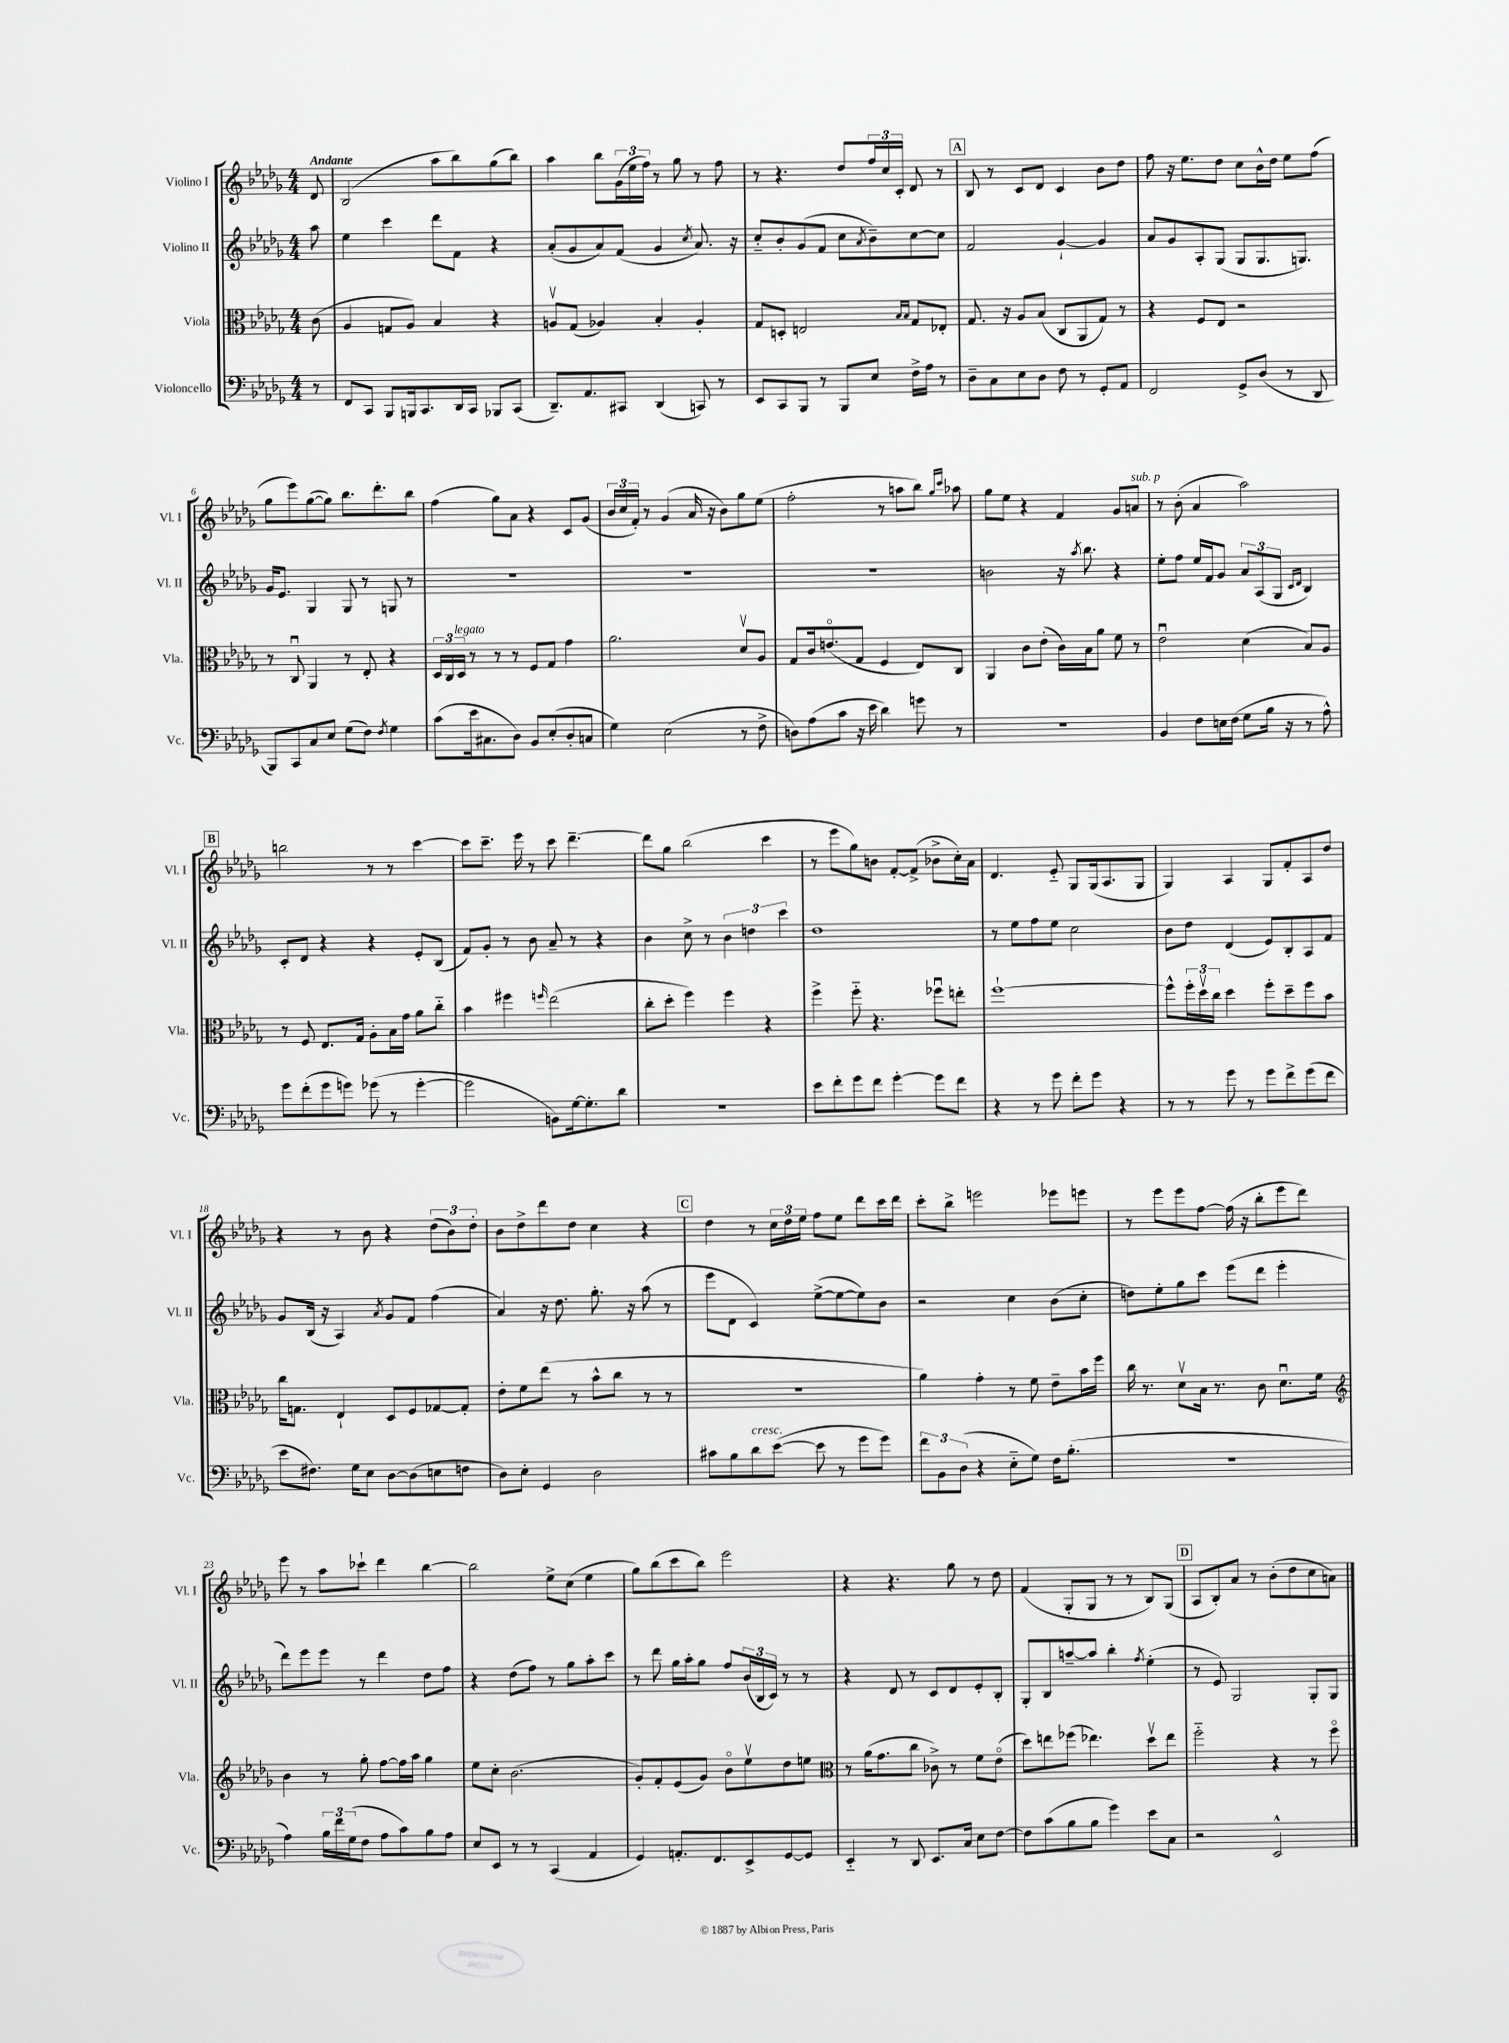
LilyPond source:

<<
\new StaffGroup <<
\new Staff = "s0" \with { instrumentName = "Violino I" shortInstrumentName = "Vl. I" } {
    \clef treble \key des \major \numericTimeSignature \time 4/4 \partial 8 \tempo "Andante"
    des'8 |
    bes2( aes''8 bes''8) ges''8( bes''8) |
    aes''4 bes''8 \tuplet 3/2 { ges'16( ees''16 f''16) } r8 ges''8 r8 f''8 |
    r8 r4. des''8 \tuplet 3/2 { f''16 c''16 c'16-. } des'8 r8 |
    \mark \markup { \box "A" } bes8 r8 c'8 des'8 c'4 bes'8 des''8 |
    f''8 r16 ees''8. des''8 c''8 bes'16-^ des''16 ees''8 f''8( |
    ges''8 ees'''8) ges''8~( ges''8) bes''8. des'''8.-. bes''8 |
    f''4( ges''8) aes'8 r4 c'8 ges'8( |
    \tuplet 3/2 { bes'16 c''16 f'16-.) } r8 ges'4( aes'16 r16 bes'8) ges''8 ees''8( |
    f''2-. r8 a''8 bes''8) \grace { ges''16 c'''16 } aes''8 |
    ges''8 ees''8 r4 f'4 ges'8 a'8^\markup { \italic "sub. p" } |
    r8 bes'8-.( aes'4 aes''2) |
    \mark \markup { \box "B" } b''2 r8 r8 c'''4~ |
    c'''8 c'''8.-- ees'''16 r8 c'''8 des'''4.~-- |
    des'''8 ges''8 bes''2( c'''4 |
    r8 ees'''8 ges''8) b'8 f'8~-. f'8->( bes'8-> c''16-.) aes'16 |
    des'4. ees'8-_ ges8 ges16( aes8. ges8 |
    ges4) aes4 ges8 f'8-. aes8 des''8 |
    r4 r8 bes'8 r4 \tuplet 3/2 { des''8( bes'8) des''8-. } |
    bes'8 des''8-> des'''8 des''8 c''4 r4 |
    \mark \markup { \box "C" } des''4 r8 \tuplet 3/2 { c''16 des''16 ees''16 } f''8 ees''8 des'''8 c'''16 des'''16 |
    c'''8-. bes''8-> e'''2 ees'''8 e'''8 |
    r8 ees'''8 ees'''8 f''8~ f''16( r16 bes''8-. ees'''8 des'''8) |
    ees'''8 r8 aes''8 ces'''8-! des'''4 bes''4~ |
    bes''2 ees''8-> c''8( ees''4 |
    ges''8) bes''8( c'''8 bes''8) ees'''2 |
    r4 r4. ges''8 r8 des''8 |
    f'4( ges8-. ges8 r8 r8 bes8) ges8( |
    \mark \markup { \box "D" } aes8 bes8-.) aes'8 r8 bes'8-.( des''8 c''8 a'8) \bar "|." |
}
\new Staff = "s1" \with { instrumentName = "Violino II" shortInstrumentName = "Vl. II" } {
    \clef treble \key des \major \numericTimeSignature \time 4/4 \partial 8
    aes''8 |
    ees''4 c'''4 des'''8 f'8 r4 |
    aes'8-.( ges'8 aes'8) f'8( ges'4 \acciaccatura { c''8 } aes'8.) r16 |
    c''8-_ bes'8-. ges'8( f'8 c''8 \acciaccatura { aes'8 } bes'8--) c''8~ c''8 |
    \mark \markup { \box "A" } f'2 ges'4~-! ges'4 |
    aes'8 ges'8 aes8-. ges8( ges8 ges8. g8.) |
    ges'16 ees'8. ges4 ges8 r8 g8 r8 |
    R1 |
    R1 |
    R1 |
    b'2 r16 \acciaccatura { aes''8 } bes''8. r4 |
    ees''8-. f''8 ees''16 f'16 ges'8 \tuplet 3/2 { aes'8 aes8( ges8 } \grace { c'16 des'16 } bes4) |
    \mark \markup { \box "B" } c'8-. des'8 r4 r4 ees'8-. bes8( |
    f'8) ges'8-. r8 bes'8 aes'8-- r8 r4 |
    bes'4 c''8-> r8 \tuplet 3/2 { bes'4 d''4 c'''4 } |
    des''1 |
    r8 ees''8 f''8 ees''8 c''2 |
    bes'8 des''8 des'4( ees'8) bes8-. aes8 f'8 |
    ges'8 bes16( r16 aes4) \acciaccatura { aes'8 } ges'8 f'8 f''4( |
    aes'4) r16 des''8. ges''8.-. r16 aes''8( r8 |
    \mark \markup { \box "C" } ees'''8 des'8 c'4) ees''8~->( ees''8~ ees''8) bes'8 |
    r2 c''4 bes'8( c''8-. |
    d''8) ees''8-. ges''8 c'''8 ees'''8( des'''8 ees'''4-. |
    des'''8) ees'''8 ees'''8 r8 des'''4 des''8 f''8 |
    r4 des''8( f''8) r8 ges''8 aes''8-. c'''8 |
    r8 des'''8 ges''16 aes''16-. ges''8 f''8 \tuplet 3/2 { bes'16( bes16 c'16) } r8 r8 |
    r4 des'8 r8 c'8 des'8 ees'8-. bes8-. |
    ges8-. bes8 a''8~-- a''8 bes''4-. \acciaccatura { f''8 } ees''4-.( |
    \mark \markup { \box "D" } r8 ees'8) ges2 ges8-. ges8 \bar "|." |
}
\new Staff = "s2" \with { instrumentName = "Viola" shortInstrumentName = "Vla." } {
    \clef alto \key des \major \numericTimeSignature \time 4/4 \partial 8
    c'8( |
    aes4 g8 aes8) bes4 r4 |
    a8\upbow ges8( aes4) bes4-. aes4-. |
    ges8 d8-. e2 \grace { bes16 bes16 } ges8 ees8-. |
    \mark \markup { \box "A" } ges8. r16 aes8 bes8( c8 aes,8 ges8) r8 |
    r4 f8 ees8 r2 |
    r8 c8\downbow aes,4 r8 ees8-. r4 |
    \tuplet 3/2 { des16 c16 des16^\markup { \italic "legato" } } r8 r8 r8 f8 ges8 ges'4 |
    aes'2. des'8\upbow aes8 |
    ges8 c'16 e'8.\flageolet( ges8 f4 ees8) c8 |
    aes,4 c'8 ees'8-.( c'16) bes16 aes'8 f'8 r8 |
    ees'2\downbow des'4( bes8) aes8 |
    \mark \markup { \box "B" } r8 f8 ees8. ges16 aes8-. bes16 ges'16 aes'8 c''8-_ |
    bes'4 fis''4 \grace { f''16 } ees''2( |
    c''8-. des''8-. f''4) f''4 r4 |
    f''4-> f''8-_ r4. fes''8\downbow e''8-. |
    f''1~-! |
    f''8-^ \tuplet 3/2 { f''16-. des''16\upbow c''16 } des''4 f''8-. des''8-- f''8 bes'8 |
    c''16 g8. ees4-! des8 f8 ges8~ ges8-. |
    ees'8-. f'8 ees''8( r8 bes'8-^ c''8 r8 r8 |
    \mark \markup { \box "C" } R1 |
    aes'4) ges'4-. r8 f'8 ees'8-- bes'16 f''16 |
    c''16 r8. des'8\upbow bes16 r8. c'8 des'8.\downbow f'16 |
    \clef treble bes'4 r8 ges''8-. f''8~ f''16 aes''16 ges''4 |
    ees''8 c''8-. bes'2.( |
    ges'8-.) f'8-. ees'8( ges'8) bes'8\flageolet ees''8\upbow des''8 e''8 |
    \clef alto r8 aes'16( ges'8. c''8 ces'8->) r8 f'8 ees'8\flageolet( |
    des''8) e''8 fes''8( ees''4.) des''8\upbow ees''8 |
    \mark \markup { \box "D" } f''2-_ r4 r8 f''8\flageolet \bar "|." |
}
\new Staff = "s3" \with { instrumentName = "Violoncello" shortInstrumentName = "Vc." } {
    \clef bass \key des \major \numericTimeSignature \time 4/4 \partial 8
    r8 |
    f,8 c,8 bes,,8 b,,16 c,8. des,16 c,16 bes,,8 c,8( |
    des,8.--) aes,8. cis,8 des,4( c,8) r8 |
    ees,8 c,8 bes,,8 r8 bes,,8 ees8 f16-> aes16 r8 |
    \mark \markup { \box "A" } des8-- c8 ees8 des8 f8 r8 ges,8-. aes,8 |
    f,2 ges,8-> des8( r8 des,8 |
    bes,,8) c,8 c8 ees8 ges8( f8) \acciaccatura { f8 } ges4 |
    c'8( ees'16 cis8. des8) bes,8 ees8-.( des8-. c8 |
    ges4) ees2( r8 f8-> |
    d8) aes8( c'8 r16 ees'16 des'4) g'8 r8 |
    R1 |
    bes,4 f8 e16 f16( ges8 bes16 r16 r8 aes8-^) |
    \mark \markup { \box "B" } ges'8 f'8-.( ges'8 g'8) ges'8( r8 ges'4~-. |
    ges'2 b,8) ges16~ ges8.-. des'8 |
    r1 |
    ees'8 f'8-. ges'8 f'8 ges'4~-. ges'8 f'8 |
    r4 r8 ges'8 f'8-. ges'8 r4 |
    r8 r8 ges'8 r8 ges'8 f'8-> ges'8( f'8 |
    ees'8 fis8.) ges16 ees8 des8~ des8( e8 f8 |
    des8) ees8-. ges,4 des2 |
    \mark \markup { \box "C" } cis'8 bes8 des'8^\markup { \italic "cresc." } ees'8~( ees'8 r8 ges'8 ges'8) |
    \tuplet 3/2 { f'8 bes,8 des8( } r4 ees8-_ ges8) f16 bes8.-.( |
    R1 |
    aes4) \tuplet 3/2 { bes16 f'16 ges16( } f8 aes8 c'8) bes8 aes8 |
    ees8 ees,8 r8 r8 c,4( aes,4 |
    ges,4) a,8.-. f,8. ees,8-> ges,8~ ges,8 |
    ees,4-_ r8 des,8 ees,8. c16 ees8 f8~ |
    f8 c'8( bes8 bes8 ges'4) ees'8 c8 |
    \mark \markup { \box "D" } r2 ees,2-^ \bar "|." |
}
>>
>>
